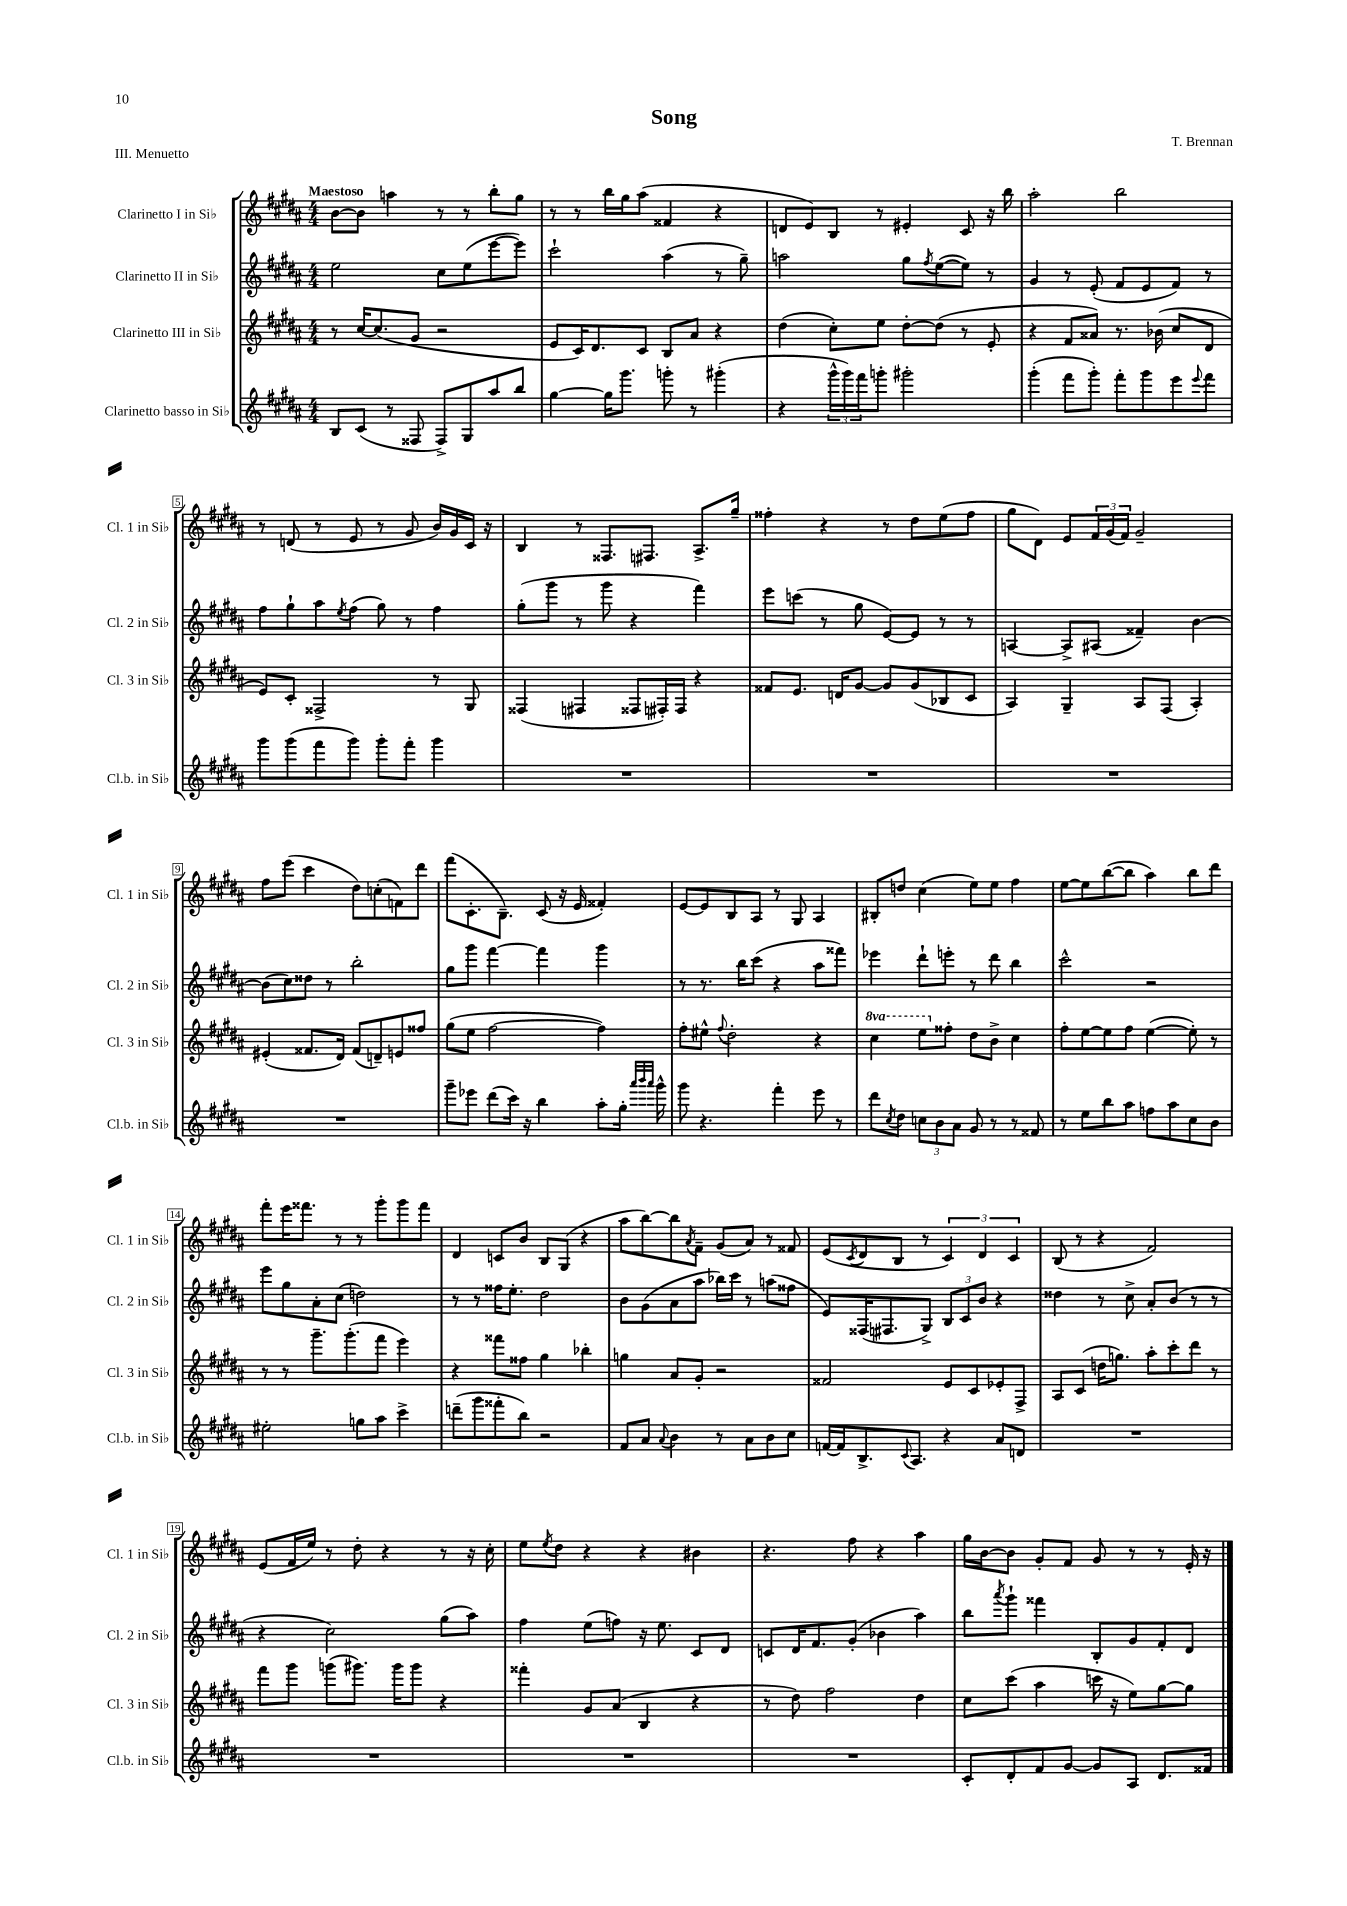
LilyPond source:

\header { title = "Song" composer = "T. Brennan" piece = "III. Menuetto" }
<<
\new StaffGroup <<
\new Staff = "s0" \with { instrumentName = "Clarinetto I in Sib" shortInstrumentName = "Cl. 1 in Sib" } {
    \clef treble \key b \major \numericTimeSignature \time 4/4 \tempo "Maestoso"
    b'8~ b'8 a''4 r8 r8 b''8-. gis''8 |
    r8 r8 b''16 gis''16 ais''8( fisis'4 r4 |
    d'8 e'8) b8 r8 eis'4-. cis'8 r16 b''16 |
    ais''2-. b''2 |
    r8 d'8( r8 e'8 r8 gis'8 b'16) gis'16 cis'16 r16 |
    b4 r8 fisis8. fis8. ais8.-> gis''16-- |
    fisis''4-. r4 r8 dis''8 e''8( fisis''8 |
    gis''8 dis'8) e'8 \tuplet 3/2 { fis'16 gis'16( fis'16) } gis'2-- |
    fis''8 e'''8( cis'''4 dis''8) c''8-.( f'8) dis'''8 |
    fis'''8( cis'8.-. b8.--) cis'8( r16 e'16 fisis'4-.) |
    e'8~ e'8 b8 ais8 r8 gis8 ais4 |
    bis8-. d''8 cis''4( e''8) e''8 fis''4 |
    e''8~ e''8 b''8~( b''8 ais''4) b''8 dis'''8 |
    fis'''8-. e'''16 fisis'''8. r8 r8 gis'''8-. gis'''8 fisis'''8 |
    dis'4 c'8 b'8 b8 gis8( r4 |
    ais''8 b''8~) b''8 \acciaccatura { ais'8 } fis'8-- gis'8( ais'8) r8 fisis'8 |
    e'8( \acciaccatura { cis'8 } dis'8 b8 r8 \tuplet 3/2 { cis'4) dis'4 cis'4 } |
    b8( r8 r4 fis'2) |
    e'8( fis'16 e''16) r8 dis''8-. r4 r8 r16 cis''16-. |
    e''8 \acciaccatura { e''8 } dis''8 r4 r4 bis'4 |
    r4. fis''8 r4 ais''4 |
    gis''16 b'16~ b'8 gis'8-. fis'8 gis'8 r8 r8 e'16-. r16 \bar "|." |
}
\new Staff = "s1" \with { instrumentName = "Clarinetto II in Sib" shortInstrumentName = "Cl. 2 in Sib" } {
    \clef treble \key b \major \numericTimeSignature \time 4/4
    e''2 cis''8 e''8( e'''8~ e'''8) |
    cis'''2-! ais''4( r8 gis''8--) |
    a''2 gis''8 \acciaccatura { fis''8 } e''8~( e''8) r8 |
    gis'4 r8 e'8-.( fis'8 e'8 fis'8) r8 |
    fis''8 gis''8-! ais''8 \acciaccatura { e''8 } fis''8( gis''8) r8 fis''4 |
    gis''8-.( gis'''8 r8 gis'''8 r4 fis'''4) |
    e'''8 c'''8( r8 gis''8 e'8~) e'8 r8 r8 |
    a4~ a8-> ais8( fisis'4--) b'4~ |
    b'8( cis''8) disis''8 r8 b''2-. |
    gis''8 gis'''8 fis'''4~ fis'''4 gis'''4 |
    r8 r8. b''16 cis'''8( r4 ais''8 fisis'''8) |
    ees'''4 dis'''8-! e'''8-. r8 dis'''8 b''4 |
    cis'''2-^ r2 |
    e'''8 gis''8 ais'8-. cis''8( d''2) |
    r8 r8 fisis''16 e''8.-. dis''2 |
    b'8 gis'8( ais'8 ais''8 bes''16) cis'''16 r8 a''8( fisis''8 |
    e'8) fisis16( fis8. gis8->) \tuplet 3/2 { b8 cis'8 b'8 } r4 |
    disis''4 r8 cis''8-> ais'8-. b'8( r8 r8 |
    r4 cis''2) gis''8( ais''8) |
    fis''4 e''8( f''8) r16 e''8. cis'8 dis'8 |
    c'8 dis'16 fis'8. gis'8-.( bes'4 ais''4) |
    b''8 \acciaccatura { ais'''8 } gis'''8-! fisis'''4 b8-. gis'8 fis'8-. dis'8 \bar "|." |
}
\new Staff = "s2" \with { instrumentName = "Clarinetto III in Sib" shortInstrumentName = "Cl. 3 in Sib" } {
    \clef treble \key b \major \numericTimeSignature \time 4/4 \set Staff.ottavationMarkups = #ottavation-simple-ordinals
    r8 cis''16~ cis''8.( gis'8 r2 |
    e'8 cis'16) dis'8. cis'8 b8 ais'8 r4 |
    dis''4( cis''8-.) e''8 dis''8~-. dis''8( r8 e'8-. |
    r4 fis'8 aisis'8) r8. bes'16( cis''8 dis'8 |
    e'8) cis'8-. fisis2-> r8 gis8 |
    fisis4( fis4 fisis8 fis16-.) fis16 r4 |
    fisis'8 e'8. d'16 gis'8~ gis'8 gis'8( bes8 cis'8 |
    ais4) gis4-- ais8 fis8( ais4-.) |
    eis'4-.( fisis'8. dis'16) fisis'8( d'8--) e'8 fisis''8 |
    gis''8( e''8 fis''2~ fis''4) |
    fis''8-. eis''8-^ \appoggiatura { fis''8 } dis''2-. r4 |
    \ottava #1 cis'''4 e'''8 \ottava #0 fisis''8-. dis''8 b'8-> cis''4 |
    fis''8-. e''8~ e''8 fis''8 e''4~( e''8-.) r8 |
    r8 r8 gis'''8.-- gis'''8.-.( fis'''8 e'''4) |
    r4 fisis'''8 fisis''8 gis''4 bes''4-. |
    g''4 ais'8 gis'8-. r2 |
    fisis'2 e'8 cis'8 ees'8-. fis8-> |
    ais8 cis'8( d''16 g''8.) ais''8-. cis'''8-. dis'''8 r8 |
    fis'''8 gis'''8 g'''8( gis'''8.) gis'''16 gis'''8 r4 |
    fisis'''4-. gis'8 ais'8( b4 r4 |
    r8 dis''8) fis''2 dis''4 |
    cis''8 cis'''8( ais''4 c'''16 r16 e''8) gis''8~ gis''8 \bar "|." |
}
\new Staff = "s3" \with { instrumentName = "Clarinetto basso in Sib" shortInstrumentName = "Cl.b. in Sib" } {
    \clef treble \key b \major \numericTimeSignature \time 4/4
    b8 cis'8( r8 fisis8 fisis8->) gis8 ais''8 b''8 |
    gis''4~ gis''16 gis'''8. g'''8-. r8 gis'''4-.( |
    r4 \tuplet 3/2 { gis'''16-^ gis'''16) fis'''16 } g'''8-. gis'''2-. |
    gis'''4-.( fis'''8 gis'''8-.) fis'''8-. gis'''8 e'''8 \appoggiatura { e'''8 } fis'''8 |
    gis'''8 gis'''8( fis'''8 gis'''8) gis'''8-. fis'''8-. gis'''4 |
    R1 |
    R1 |
    R1 |
    R1 |
    gis'''8-- ees'''8 dis'''8( cis'''16) r16 b''4 ais''8-. gis''16-. \grace { ais'''32 b'''32 ais'''32 } gis'''16-^ |
    gis'''8 r4. fis'''4-. e'''8 r8 |
    dis'''8 \acciaccatura { cis''8 } dis''8 \tuplet 3/2 { c''8 b'8 ais'8 } gis'8 r8 r8 fisis'8 |
    r8 e''8 b''8 ais''8 f''8 ais''8 cis''8 b'8 |
    eis''2-. g''8 ais''8 cis'''4-> |
    d'''8--( gis'''8 fisis'''8-. b''8) r2 |
    fis'8 ais'8 \appoggiatura { ais'8 } b'4 r8 ais'8 b'8 cis''8 |
    f'16~ f'16 b8.-> \appoggiatura { cis'8 } ais8. r4 ais'8 d'8 |
    R1 |
    R1 |
    R1 |
    R1 |
    cis'8-. dis'8-. fis'8 gis'8~ gis'8 ais8 dis'8. fisis'16 \bar "|." |
}
>>
>>
\layout { \context { \Score \override BarNumber.stencil = #(make-stencil-boxer 0.1 0.3 ly:text-interface::print) } }
